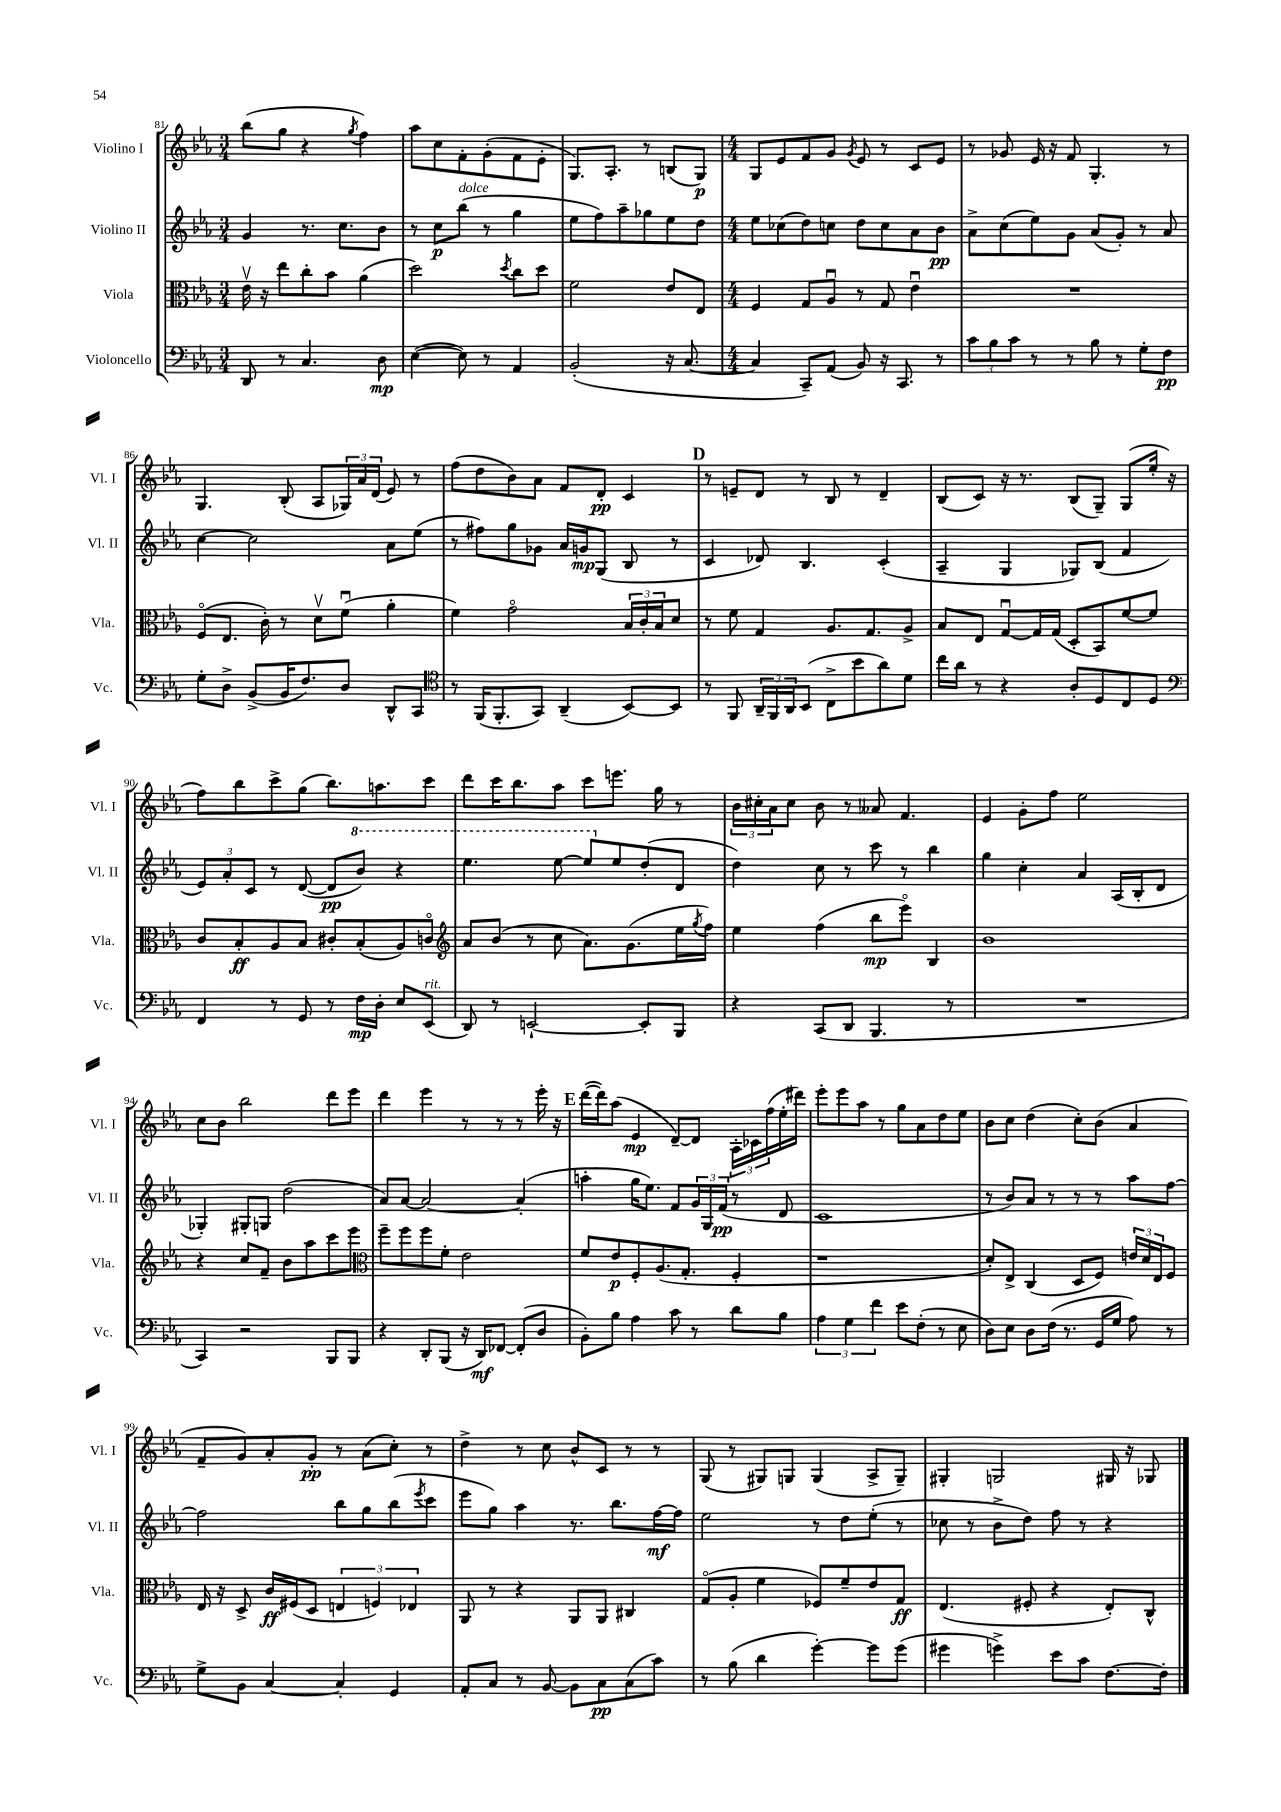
<<
\new StaffGroup <<
\new Staff = "s0" \with { instrumentName = "Violino I" shortInstrumentName = "Vl. I" } {
    \clef treble \key ees \major \numericTimeSignature \time 3/4
    bes''8( g''8 r4 \acciaccatura { g''8 } f''4) |
    aes''8 c''8 f'8-. g'8-.( f'8 ees'8-. |
    g8.) aes8.-. r8 b8( g8\p) |
    \numericTimeSignature \time 4/4 g8 ees'8 f'8 g'8 \acciaccatura { g'8 } ees'8 r8 c'8 ees'8 |
    r8 ges'8 ees'16 r16 f'8 g4.-. r8 |
    g4. bes8-.( aes8 \tuplet 3/2 { ges16) aes'16 d'16( } ees'8) r8 |
    f''8( d''8 bes'8) aes'8 f'8 d'8-.\pp c'4 |
    \mark \markup { \bold "D" } r8 e'8-- d'8 r8 bes8 r8 d'4-- |
    bes8( c'8) r16 r8. bes8( g8--) g8( ees''16-. r16 |
    f''8) bes''8 c'''8-> g''8( bes''8.) a''8. c'''8 |
    d'''8 c'''16 bes''8. aes''8 c'''8 e'''8. g''16 r8 |
    \tuplet 3/2 { bes'16 cis''16-. aes'16 } cis''8 bes'8 r8 aeses'8 f'4. |
    ees'4 g'8-. f''8 ees''2 |
    c''8 bes'8 bes''2 d'''8 ees'''8 |
    d'''4 ees'''4 r8 r8 r8 ees'''16-. r16 |
    \mark \markup { \bold "E" } d'''16~( d'''16) aes''8( ees'4\mp d'8~--) d'8 \tuplet 3/2 { aes16-. ces'16 f''16( } ees''16-. dis'''16) |
    ees'''8-. ees'''8 aes''8 r8 g''8 aes'8 d''8 ees''8 |
    bes'8 c''8 d''4( c''8-.) bes'8( aes'4 |
    f'8-- g'8) aes'8-. g'8-.\pp r8 aes'8( c''8-.) r8 |
    d''4-> r8 c''8 bes'8-^ c'8 r8 r8 |
    g8( r8 gis8) g8 g4( aes8-> g8--) |
    gis4-. g2 gis16 r16 ges8 \bar "|." |
}
\new Staff = "s1" \with { instrumentName = "Violino II" shortInstrumentName = "Vl. II" } {
    \clef treble \key ees \major \numericTimeSignature \time 3/4
    g'4 r8. c''8. bes'8 |
    r8 c''8\p bes''8^\markup { \italic "dolce" }( r8 g''4 |
    ees''8 f''8) aes''8-- ges''8 ees''8 d''8 |
    \numericTimeSignature \time 4/4 ees''8 ces''8( d''8) c''8 d''8 c''8 aes'8 bes'8\pp |
    aes'8-> c''8( ees''8) g'8 aes'8( g'8-.) r8 aes'8 |
    c''4~ c''2 aes'8 ees''8( |
    r8 fis''8) g''8 ges'8 aes'16 g'16\mp g8( bes8 r8 |
    \mark \markup { \bold "D" } c'4 des'8) bes4. c'4-.( |
    aes4-- g4 ges8) bes8( f'4 |
    \tuplet 3/2 { ees'8) aes'8-. c'8 } r8 d'8~( d'8\pp \ottava #1 bes''8) r4 |
    ees'''4. ees'''8~ ees'''8 \ottava #0 ees''8 d''8-.( d'8 |
    d''4) c''8 r8 c'''8 r8 bes''4 |
    g''4 c''4-. aes'4 aes16( bes16-. d'8 |
    ges4-.) gis8-. g8 d''2( |
    aes'8) aes'8~ aes'2~ aes'4-.( |
    \mark \markup { \bold "E" } a''4-. g''16 ees''8.) f'8 \tuplet 3/2 { g'16 g16 f'16\pp( } r8 d'8 |
    c'1 |
    r8 bes'8) aes'8 r8 r8 r8 aes''8 f''8~ |
    f''2 bes''8 g''8 bes''8( \acciaccatura { ees'''8 } c'''8 |
    ees'''8 g''8) aes''4 r8. bes''8. f''16~\mf f''16 |
    ees''2 r8 d''8 ees''8-.( r8 |
    ces''8 r8 bes'8-> d''8) f''8 r8 r4 \bar "|." |
}
\new Staff = "s2" \with { instrumentName = "Viola" shortInstrumentName = "Vla." } {
    \clef alto \key ees \major \numericTimeSignature \time 3/4
    ees'16\upbow r16 ees''8 c''8-. bes'8 aes'4( |
    d''2) \acciaccatura { d''8 } c''8 d''8 |
    f'2 ees'8 ees8 |
    \numericTimeSignature \time 4/4 f4 g8 aes8\downbow r8 g8 ees'4\downbow |
    R1 |
    f8\flageolet( ees8. c'16-.) r8 d'8\upbow f'8\downbow( aes'4-. |
    f'4) g'2\flageolet \tuplet 3/2 { bes16 c'16-. bes16 } d'8 |
    \mark \markup { \bold "D" } r8 f'8 g4 aes8. g8. aes8-> |
    bes8 ees8 g8~\downbow g16 g16( d8-. bes,8) f'8~ f'8 |
    c'8 bes8-.\ff aes8 bes8 cis'8-. bes8-.( aes8) c'8\flageolet |
    \clef treble aes'8 bes'8( r8 c''8 aes'8.) g'8.( ees''16 \acciaccatura { g''8 } f''16) |
    ees''4 f''4( bes''8\mp ees'''8\flageolet) bes4 |
    bes'1 |
    r4 c''8 f'8-- bes'8 aes''8 c'''8 ees'''8 |
    \clef alto f''8-- f''8 f''8 f'8-. ees'2 |
    \mark \markup { \bold "E" } f'8 ees'8\p f8-. aes8.( g8.-. f4-. |
    r1 |
    d'8-.) ees8-> c4( d8 f8) \tuplet 3/2 { e'16 d'16 ees16 } f8 |
    ees16 r16 d8-> c'16\ff fis16( d8 \tuplet 3/2 { e4 f4) ees4 } |
    aes,8 r8 r4 aes,8 aes,8 cis4 |
    g8\flageolet( aes8-. f'4 fes8) f'8-- ees'8 g8\ff |
    ees4.( fis8-. r4 ees8-.) c8-^ \bar "|." |
}
\new Staff = "s3" \with { instrumentName = "Violoncello" shortInstrumentName = "Vc." } {
    \clef bass \key ees \major \numericTimeSignature \time 3/4
    d,8 r8 c4. d8\mp |
    ees4~( ees8) r8 aes,4 |
    bes,2-.( r16 c8.~ |
    \numericTimeSignature \time 4/4 c4 c,8--) aes,8( bes,8) r16 c,8. r8 |
    \tuplet 3/2 { c'8 bes8 c'8 } r8 r8 bes8 r8 g8-. f8\pp |
    g8-. d8-> bes,8->( bes,16 f8.) d8 d,8-^ c,8 |
    \clef tenor r8 f,16( f,8.-. g,8) aes,4--( bes,8~) bes,8 |
    \mark \markup { \bold "D" } r8 f,8 \tuplet 3/2 { aes,16-- f,16 aes,16 } bes,8( c8-> bes'8 aes'8) d'8 |
    c''16 aes'16 r8 r4 aes8-. d8 c8 d8 |
    \clef bass f,4 r8 g,8 r8 f16\mp d16-. ees8 ees,8^\markup { \italic "rit." }( |
    d,8) r8 e,2~-! e,8-. bes,,8 |
    r4 c,8( d,8 bes,,4. r8 |
    R1 |
    c,4) r2 bes,,8 bes,,8 |
    r4 d,8-. bes,,8( r16 d,16\mf) fes,8~ fes,8-.( d8 |
    \mark \markup { \bold "E" } bes,8-.) bes8 aes4 c'8 r8 d'8 bes8 |
    \tuplet 3/2 { aes4 g4 f'4 } ees'8 f8-.( r8 ees8 |
    d8) ees8 d8 f16( r8. g,16 g16 aes8) r8 |
    g8-> bes,8 c4~ c4-. g,4 |
    aes,8-. c8 r8 bes,8~ bes,8 c8\pp c8( c'8) |
    r8 bes8( d'4 g'4~-.) g'8 g'8( |
    gis'4 g'4->) ees'8 c'8 f8.~ f16-. \bar "|." |
}
>>
>>
\layout { \context { \Score currentBarNumber = #81 } }
